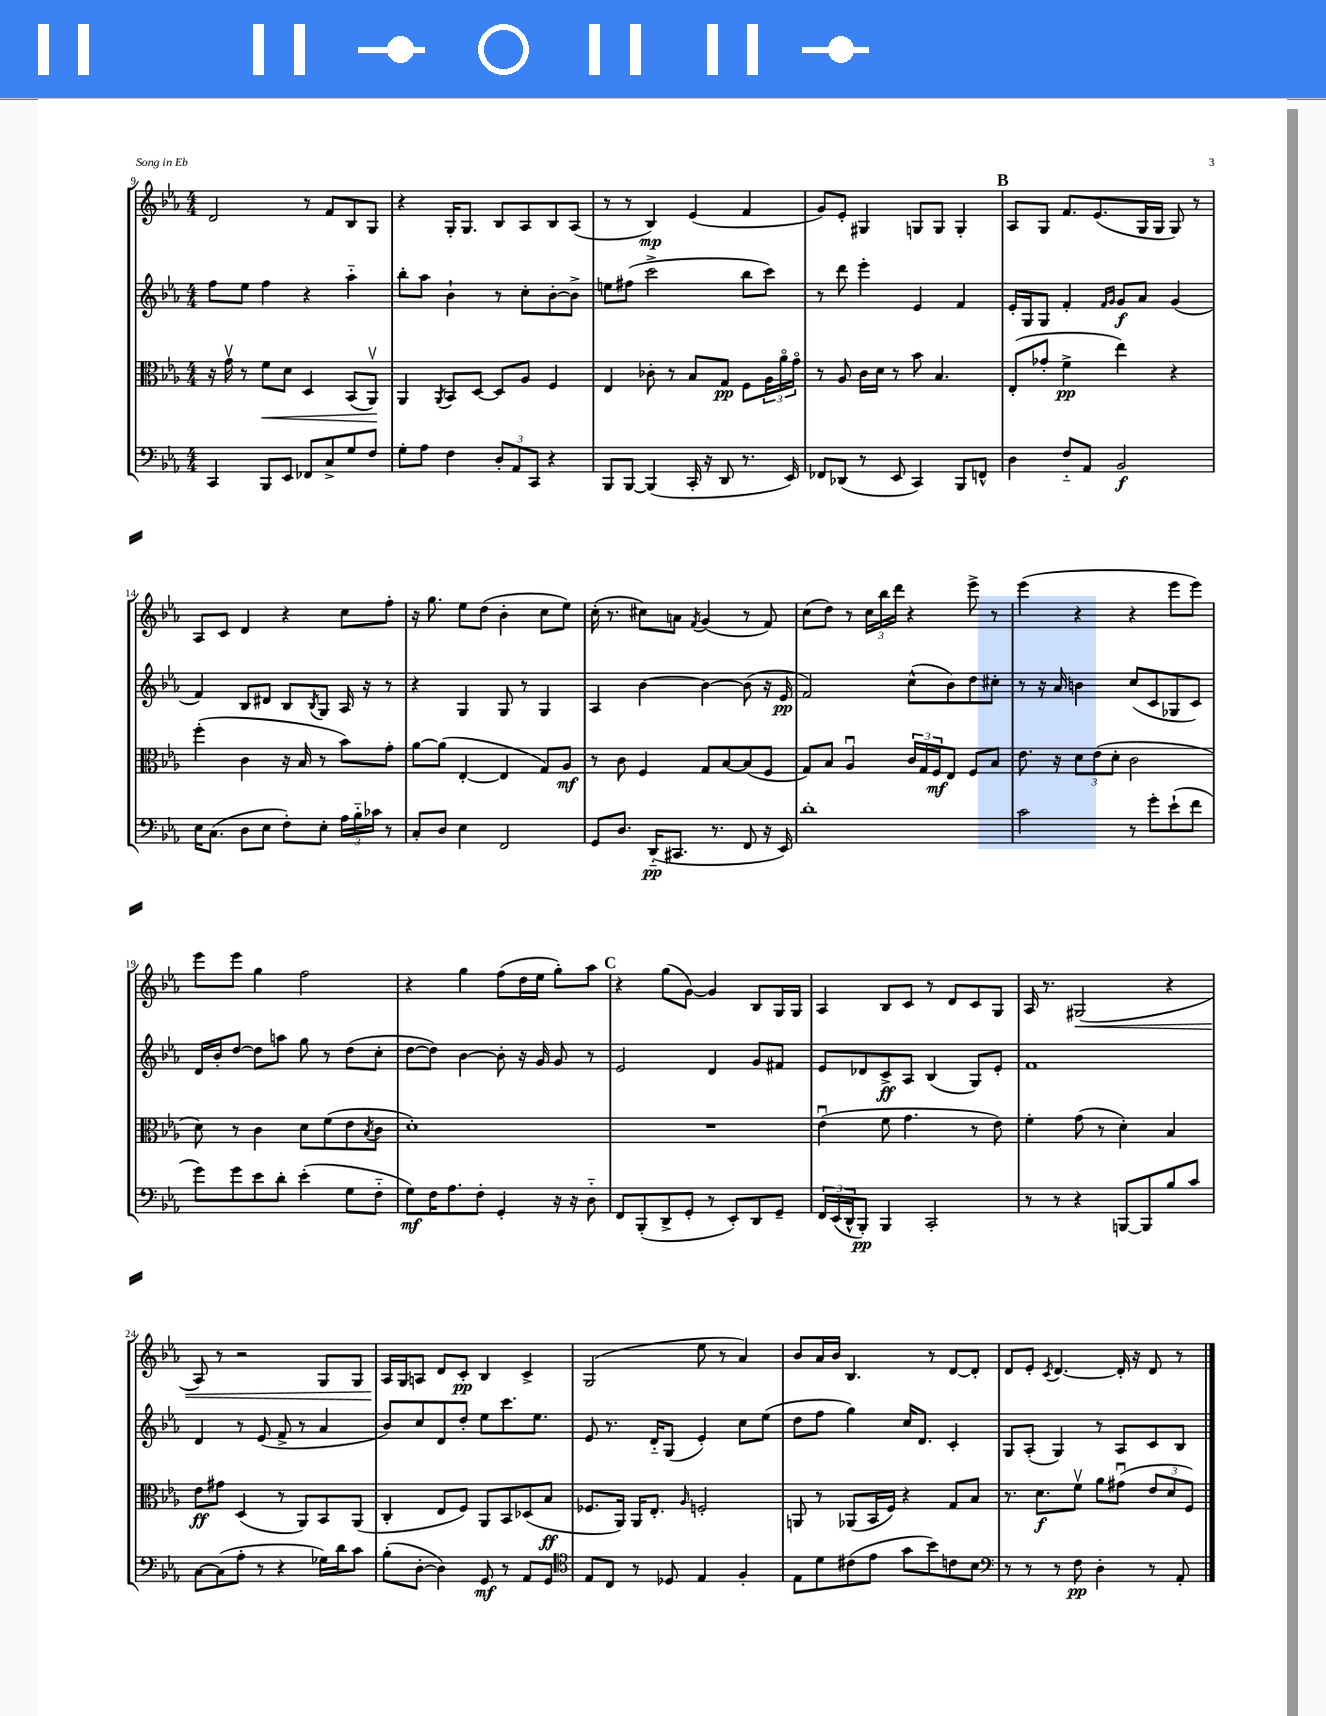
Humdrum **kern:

**kern	**kern	**kern	**kern
*staff4	*staff3	*staff2	*staff1
*clefF4	*clefC3	*clefG2	*clefG2
*k[b-e-a-]	*k[b-e-a-]	*k[b-e-a-]	*k[b-e-a-]
*M4/4	*M4/4	*M4/4	*M4/4
4CC	16r	8ff	2d
.	16gv	.	.
.	8r	8ee-	.
8BBB-	8f	4ff	.
8EE-	8d	.	.
8FF-	4D	4r	8r
8C^	.	.	8f
8G	(8BB-	4aa-'~	8B-
8F	8AA-v)	.	8G
=	=	=	=
8G'	4AA-	8bb-'	4r
8A-	.	8aa-	.
.	8qAA-	.	.
4F	8BB-	4b-`	16G'
.	.	.	8.G
.	[8D	.	.
12D'	8D]	8r	8B-
12AA-	.	.	.
.	8A-	8cc'	8A-
12CC	.	.	.
4r	4F	[8b-'	8B-
.	.	8b-^]	(8A-
=	=	=	=
8BBB-	4E-	8ee	8r
[8BBB-	.	(8ff#	8r
(4BBB-]	8c-'	2ccc^	4B-)
.	8r	.	.
16CC'	8B-	.	(4e-
16r	.	.	.
8DD	8G	.	.
8.r	8F	8bb-	4f
.	24A-	8ccc)	.
.	24a-o	.	.
16EE-)	.	.	.
.	24go	.	.
=	=	=	=
8FF-	8r	8r	8g)
(8DD-	8A-	8ddd	8e-'
8r	16c	4eee-'	4G#
.	16d	.	.
8EE-	8r	.	.
4CC)	8b-	4e-	8G
.	4.B-	.	8G
8BBB-	.	4f	4G'
8FF^^	.	.	.
=	=	=	=
4D	(8E-'	16e-'	8A-
.	.	16G	.
.	8g-'	8G	8G
8F'~	4f^	4f'	8.f
8AA-	.	.	.
.	.	.	(8.e-
.	.	16qqf	.
.	.	16qqg	.
2BB-	4ee-)	8g	.
.	.	8a-	16G
.	.	.	16G
.	4r	(4g	8G)
.	.	.	8r
=	=	=	=
16E-	(4ff'	4f)	8A-
(8.C	.	.	.
.	.	.	8c
8D	4c	8B-	4d
8E-	.	8d#	.
8F')	16r	8B-	4r
.	16B-	.	.
.	.	8qB-	.
8E-'	8r	8G	.
24A-	8b-)	16A-	8cc
24B-'~	.	.	.
.	.	16r	.
24c-	.	.	.
8r	8g'	8r	8ff'
=	=	=	=
8C'	[8a-	4r	16r
.	.	.	8.gg
8D	(8a-]	.	.
4E-	[4E-'	4G	8ee-
.	.	.	(8dd
2FF	4E-]	8G	4b-'
.	.	8r	.
.	8G)	4G	8cc
.	8A-	.	8ee-)
=	=	=	=
8GG	8r	4A-	(16cc'
.	.	.	8.r
8.D	8c	.	.
.	4F	[4b-	8cc#)
(16DD'~	.	.	.
8.CC#	.	.	8a
.	.	.	8qf
.	8G	4b-_	(4g
8.r	.	.	.
.	[8B-	.	.
8FF	(8B-]	(8b-]	8r
16r	8F	16r	8f)
16EE-)	.	16e-	.
=	=	=	=
1d'	8G)	2f)	(8cc
.	8B-	.	8dd)
.	4A-u	.	8r
.	.	.	24cc
.	.	.	24bb-
.	.	.	24ddd
.	24c	(8cc^^	4r
.	24G	.	.
.	24F	.	.
.	8E-	8b-)	.
.	8F	8dd	8eee-^
.	8B-	8cc#'	8r
=	=	=	=
2c	8.e-	8r	(4eee-
.	.	16r	.
.	16r	16a-	.
.	12d	4b	4r
.	(12e-	.	.
.	12d'	.	.
8r	2c	(8cc	4r
8g'	.	8c	.
(8e-`	.	8G-	8eee-
8f	.	8c)	8eee-)
=	=	=	=
8g)	8d)	16d	8eee-
.	.	16b-'	.
8g	8r	[8dd	8eee-
8e-	4c	8dd]	4gg
8d'	.	8aa	.
(4e-'	8d	8gg	2ff
.	(8f	8r	.
8G	8e-	(8dd	.
.	8qB-	.	.
8F'~	8c	8cc'	.
=	=	=	=
8G)	1d')	[8dd	4r
16F	.	8dd])	.
8.A-	.	.	.
.	.	[4b-	4gg
8F'	.	.	.
4GG'	.	8b-']	(8ff
.	.	16r	16dd
.	.	16g	16ee-
16r	.	8g	8gg')
16r	.	.	.
8D'~	.	8r	8aa-
=	=	=	=
8FF	1r	2e-	4r
(8BBB-'	.	.	.
8DD^	.	.	(8gg
8GG'	.	.	[8g)
8r	.	4d	4g]
8EE-')	.	.	.
8DD	.	8g	8B-
8GG~	.	8f#	16G
.	.	.	16G
=	=	=	=
24FF	(4e-u	8e-	4A-
(24EE-	.	.	.
24DD^^	.	.	.
8BBB-')	.	8d-	.
4BBB-	8f	8c^	8B-
.	4.g	8A-	8c
2CC'	.	(4B-	8r
.	.	.	8d
.	8r	8G)	8c
.	8e-)	8e-'	8G
=	=	=	=
8r	4f'	1f	16A-
.	.	.	8.r
8r	.	.	.
4r	(8g	.	(2G#
.	8r	.	.
[8BBB	4d')	.	.
8BBB]	.	.	.
8B-	4B-	.	4r
8c	.	.	.
=	=	=	=
[8C	8e-	4d	8A-)
(8C]	8g#	.	8r
8A-'	(4D	8r	2r
8r	.	(8e-	.
4r	8r	8f^	.
.	8AA-)	8r	.
16G-)	8BB-	4a-	8G
16d	.	.	.
8c	(8AA-	.	8G
=	=	=	=
(8B-'	4C'	8b-)	16A-
.	.	.	16G
[8D'	.	8cc	8A
4D])	8E-	8d	8d
.	8F)	8dd'	8c'
8GG	8AA-	8ee-	4B-
8r	8BB-	8.ccc	.
8AA-	(8D-	.	4c^
.	.	8.ee-	.
8GG	8B-	.	.
=	=	=	=
*clefC4	*	*	*
8E-	8.F-	8e-	(2G
8C	.	8.r	.
.	16AA-)	.	.
8r	16AA-	.	.
.	8.E-'	16d'~	.
8D-	.	(8G	.
.	16qqA-	.	.
4E-	2F'	4e-')	8ee-
.	.	.	8r
4F'	.	8cc	4a-)
.	.	(8ee-	.
=	=	=	=
8E-	8AA	8dd	8b-
8d	8r	8ff	16a-
.	.	.	16b-
(8c#	(8AA-	4gg)	4.B-
8e-	16BB-	.	.
.	16F)	.	.
8g	4r	16cc	.
.	.	8.d	.
8b-)	.	.	8r
8c	8G	4c'	[8d
8B-	8B-	.	8d']
=	=	=	=
*clefF4	*	*	*
8r	8.r	8G	8d
8r	.	(8A-'	8e-'
.	8.d	.	.
.	.	.	8qc
8r	.	4G)	[4.d
8F	8fv	.	.
4D'	8a-	8r	.
.	(8g#u	8A-	16d']
.	.	.	16r
8r	12e-	8c	8d
.	12d	.	.
8AA-'	.	8B-	8r
.	12F)	.	.
==	==	==	==
*-	*-	*-	*-
